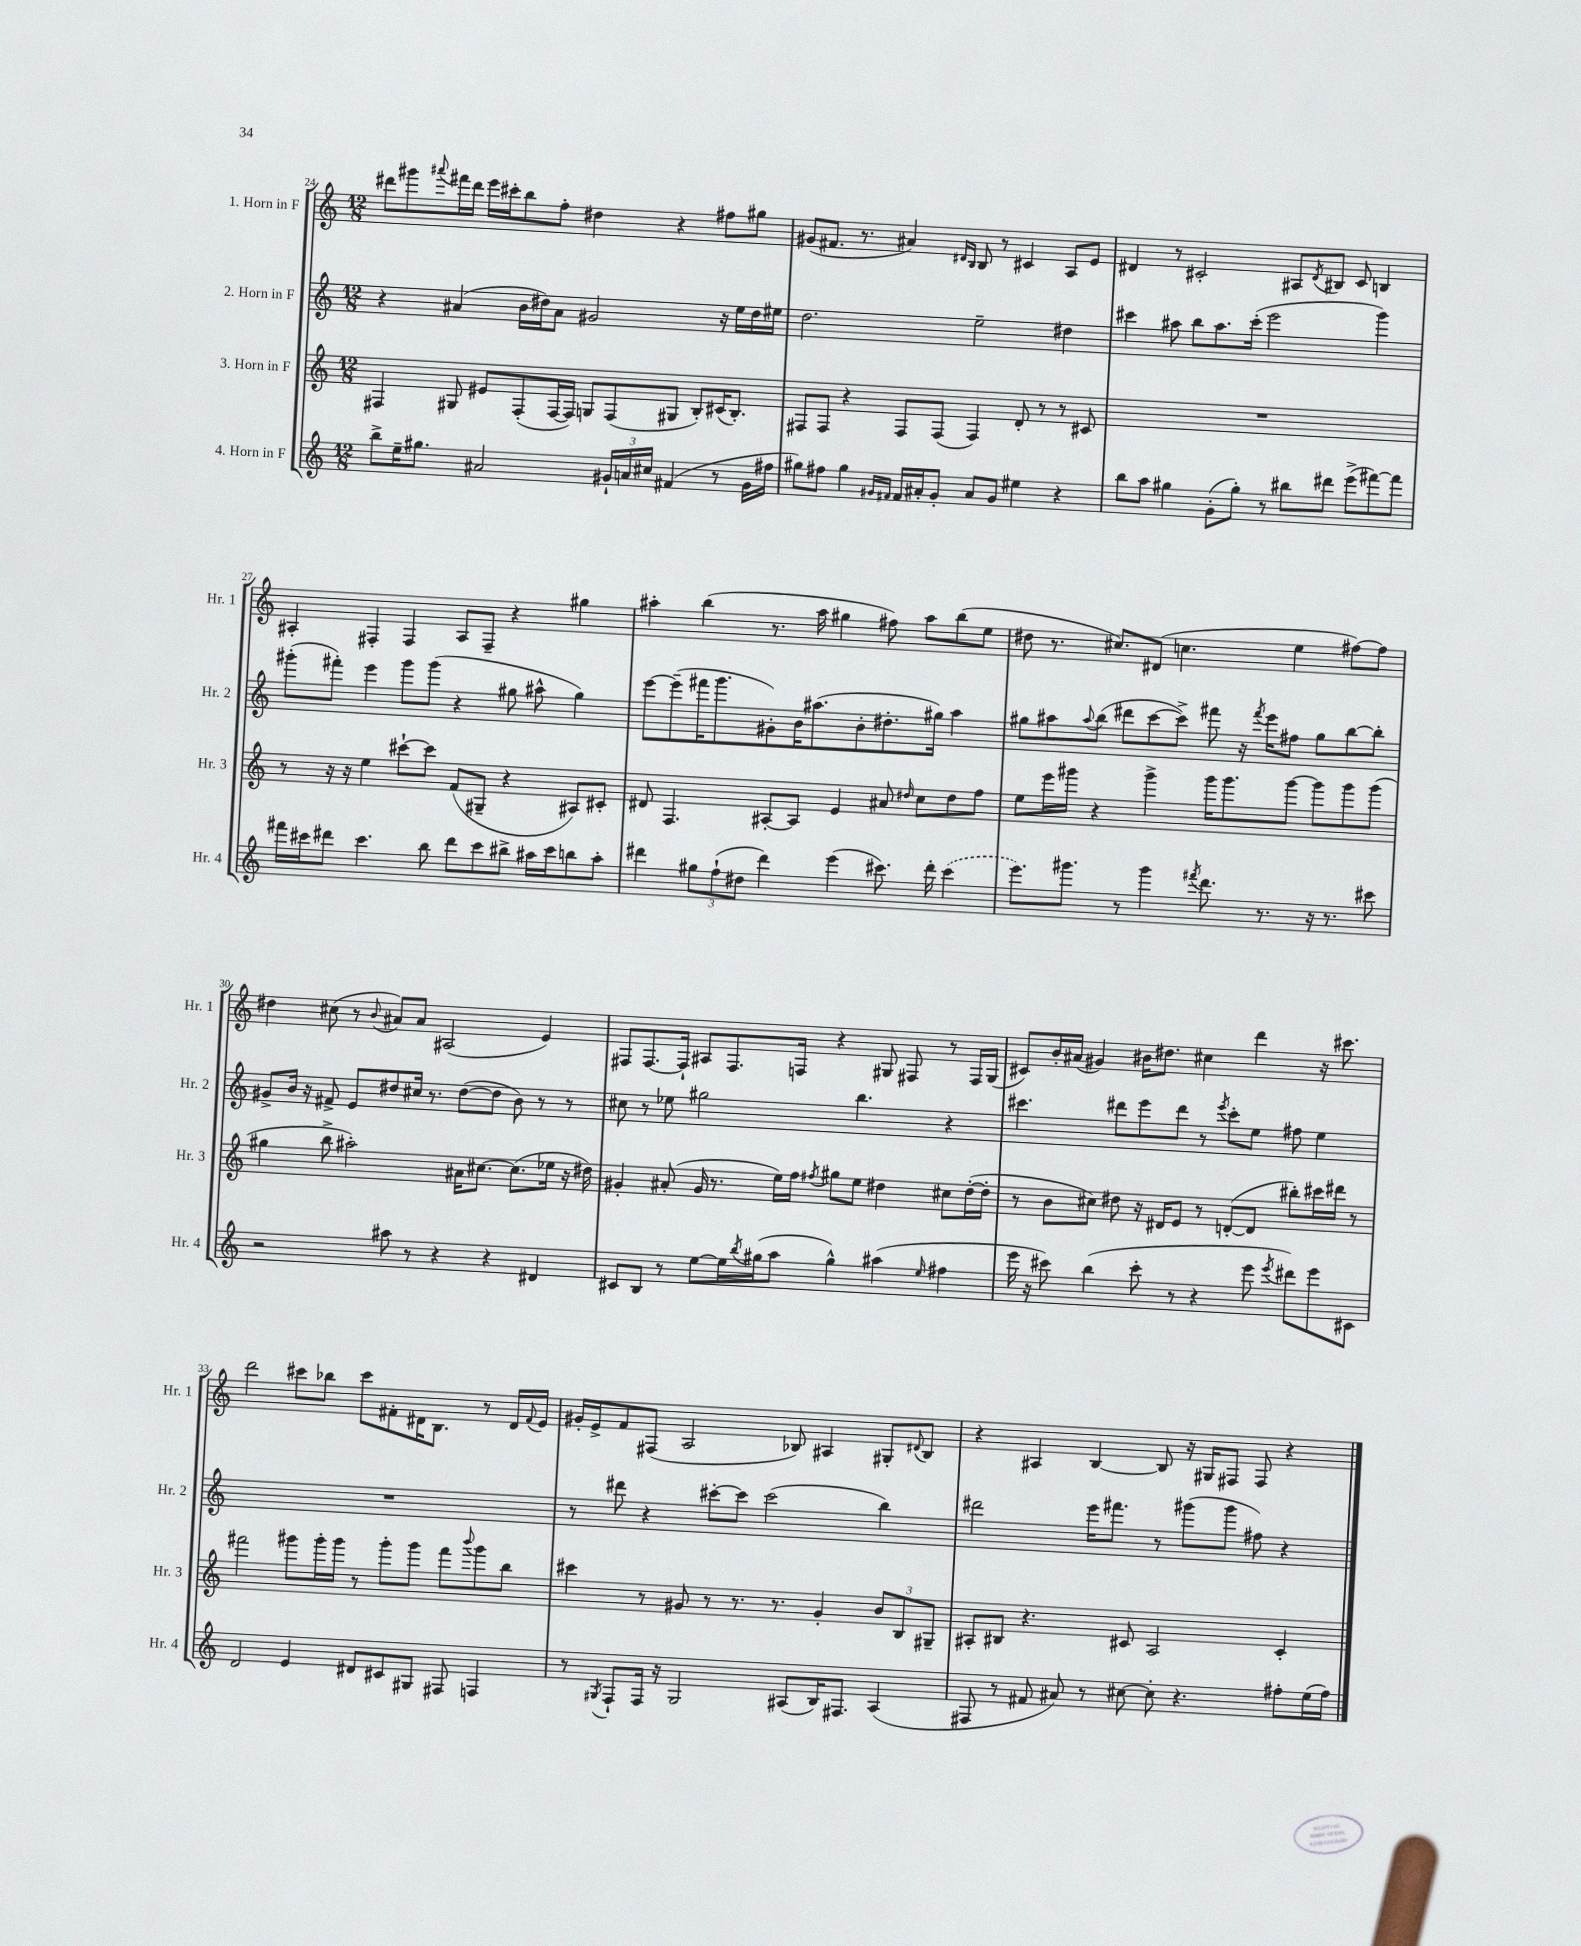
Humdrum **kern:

**kern	**kern	**kern	**kern
*part4	*part3	*part2	*part1
*staff4	*staff3	*staff2	*staff1
*I"4. Horn in F	*I"3. Horn in F	*I"2. Horn in F	*I"1. Horn in F
*I'Hr. 4	*I'Hr. 3	*I'Hr. 2	*I'Hr. 1
*clefG2	*clefG2	*clefG2	*clefG2
*k[]	*k[]	*k[]	*k[]
*M12/8	*M12/8	*M12/8	*M12/8
=24	=24	=24	=24
8bb^\L	4F#X/	4r	8ddd#X\L
16ee~\K	.	.	8ggg#X\
8.gg#X\J	.	.	.
.	.	.	8qqaaa#X/
.	8G#X/	(4a#X/	16fff#X\L
.	.	.	16ddd#\JJ
2a#X/	8e#X/L	.	16eee\LL
.	.	.	16ccc#X'\J
.	(8F#'/	16b\LL	8bb\
.	.	16dd#X\J)	.
.	[16F#/L	8a#\J	8ff'\J
.	16F#/JJ])	.	.
.	8Gn/L	2g#X/	4dd#X\
24g#X`/LL	(8F#/	.	.
24an/	.	.	.
24cc#X/JJ	.	.	.
(4f#X/	8G#X/J	.	4r
.	8B'/L)	.	.
8r	(16c#X/K	16r	8ff#X\L
.	8.B'/J)	16ee\LL	.
16g#\LL	.	16dd#\	8gg#X\J
16ff#X\JJ	.	16ee#X\JJ	.
=25	=25	=25	=25
8gg#X\L)	8F#X/L	2.dd\	(8g#X/L
8ff#X\J	8F#/J	.	8.f#X/J
4gg#\	4r	.	.
.	.	.	8.r
16qqg#X/LL	.	.	.
16qqf#X/JJ	.	.	.
16f#/LL	8F#/L	.	4a#X/)
16a#X'/J	.	.	.
8g#'/J	(8F#/J	.	.
.	.	.	16qqd#X/LL
.	.	.	16qqB/JJ
8a#/L	4F#/)	2ee~\	8B/
8g#/J	.	.	8r
4ee#X\	8d'/	.	4c#X/
.	8r	.	.
4r	8r	4dd#X\	8A/L
.	8c#X/	.	8e/J
=26	=26	=26	=26
8bb\L	1.r	4ccc#X\	4d#X/
8aa\J	.	.	.
4gg#X\	.	8aa#X\	8r
.	.	8bb\L	2c#X'/
(8g'\L	.	8.aa#\	.
8gg#'\J)	.	.	.
.	.	(16ccc#'\Jk	.
8r	.	2eee\	.
8bb#X\L	.	.	8A#X/L
.	.	.	8qd#/
8ddd#X\J	.	.	8B#X/J
(8eee^\L	.	.	8c#/
[8fff#X\)	.	4ggg\)	4Bn/
8fff#\J]	.	.	.
!!LO:LB:g=z
=27	=27	=27	=27
16fff#X\LL	8r	(8ggg#X'\L	4A#X'/
16ccc#X\J	.	.	.
8ddd#X\J	16r	8fff#X'\J)	.
.	16r	.	.
4.ccc#\	4ee\	4eee\	4F#X'/
.	[8ccc#X`\L	8ggg#\L	4F#/
8bb\	8ccc#\J]	(8ggg#\J	.
8ddd#\L	(8f/L	4r	8A#/L
8ccc#\	8G#X~/J	.	8F#~/J
8bb#X^\J	4r	8gg#X\	4r
16aa#X\LL	.	8aa#X^^\	.
16ccc#\J	.	.	.
8bbn\	8A#X/L)	4gg#\)	4gg#X\
8aa#'\J	8c#X'/J	.	.
=28	=28	=28	=28
4ddd#X\	8d#X/	[8eee\L	4aa#X'\
.	4.F/	(8eee~\]	.
12gg#X\L	.	16fff#X\K	(4bb\
.	.	8.ggg\	.
(12ff`\	.	.	.
12dd#X\J	.	.	.
4ddd#\)	[8A#X'/L	8g#X'\)	8.r
.	8A#/J]	16b\K	.
.	.	(8.aa#X\	16aa#\
(4eee\	4e/	.	4gg#X\
.	.	8b'\	.
8.ccc#X\)	8a#X/	8.dd#X'\	8ff#X\)
.	16qqdd#X/	.	.
.	8cc\L	.	8aa#\L
16ddd#'\	.	16gg#X\Jk)	.
(4ccc#\	8dd#\	4aa#\	(8bb\
.	8ff\J	.	8ee\J
=29	=29	=29	=29
8.eee\L)	8ee\L	8gg#X\L	8dd#X\
.	16eee\L	8aa#X\	8.r
8.ggg#X\J	16ggg#X\JJ	.	.
.	.	8qqaa#/	.
.	4r	(8bb\J	.
.	.	.	8.cc#X/L)
8r	.	8ddd#X\L	.
4ggg#\	4ggg#^\	[8ccc\	(8d#X/J
.	.	8ccc^\J])	4.ccn\
8qfff#X/	.	.	.
8.ddd\	16ggg#\KL	8fff#X\	.
.	8.ggg#\	.	.
.	.	16r	.
.	.	8qfff#/	.
8.r	.	16eee\KL	.
.	[8ggg#\J	8ff#X\J	4ee\
16r	8ggg#\L]	8gg#\L	.
8.r	.	.	.
.	8ggg#\	[8bb\	[8ff#X\L)
8ccc#X\	(8ggg#\J	8bb'\J]	8ff#\J]
!!LO:LB:g=z
=30	=30	=30	=30
2r	4gg#X\	8g#X^/L	4dd#X\
.	.	16b/Jk	.
.	.	16r	.
.	8bb^\	8f#X^/	(8cc#X\
.	2aa#X'\)	8e/L	8r
.	.	.	8qqb/
8aa#X\	.	8dd#X/	8a#X/L)
8r	.	16cc#X/Jk	8a#/J
.	.	8.r	.
4r	.	.	(2A#X/
.	16a#X\KL	([8dd#\L	.
.	[8.cc#X\J	.	.
4r	.	8dd#\J]	.
.	(8.cc#\L]	8b\)	.
4d#X/	.	8r	4e/)
.	16ee-X\Jk	.	.
.	16r	8r	.
.	16dd#X\)	.	.
=31	=31	=31	=31
8c#X/L	4g#X'/	8cc#X\	8F#X/L
8B/J	.	8r	[8.F#/
8r	(8a#X'/	8ee-X\	.
.	.	.	16F#`/Jk]
[8ee\L	16g#/	2gg#X\	8A#X/L
.	8.r	.	.
16ee\L]	.	.	8.F#/
8qbb/	.	.	.
(16gg#X\J	.	.	.
8aa\J	16ee\LL)	.	.
.	16ff\JJ	.	16Fn/Jk
.	8qff#X/	.	.
4gg#^^\)	8gg#X\L	.	4r
.	8ee\J	4.bb\	.
(4aa#X\	4dd#X\	.	8G#X/
.	.	.	8F#X/
16qqee/	.	.	.
4ff#X\	8cc#X\L	4r	8r
.	([16dd#'\L	.	16F#/LL
.	16dd#'\JJ]	.	(16G#/JJ
=32	=32	=32	=32
16eee\	8r	4.ccc#X\	8c#X/L)
16r	.	.	.
8ccc#X\)	8b\L	.	16b'/L
.	.	.	(16a#X/JJ
(4bb\	8cc#X\J)	.	4g#X/)
.	8dd#X\	8ddd#X\L	.
8ccc#'\	16r	8eee\	16b#X\KL
.	16d#X/KL	.	8.dd#X\J
8r	8e/J	8ddd#\J	.
4r	8r	8r	4cc#X\
.	.	8qeee/	.
.	([8dn'/L	8ccc#'\L	.
8eee\	8d/J]	8ee\J	4ddd\
8qeee/	.	.	.
8ddd#X\L)	8bb#X'\L)	8ff#X\	.
8eee\	16ccc#X\L	4ee\	16r
.	16ddd#X\JJ	.	8.ccc#X\
8c#X\J	8r	.	.
!!LO:LB:g=z
=33	=33	=33	=33
2d/	2fff#X\	1.r	2ddd\
4e/	8ggg#X\L	.	8ccc#X\L
.	16ggg#'\L	.	8bb-X\J
.	16ggg#\JJ	.	.
8d#X/L	8r	.	8ccc#\L
8c#X/	8ggg#'\L	.	8f#X'\
8G#X/J	8ggg#\J	.	16d#X\K
.	.	.	8.B\J
8F#X/	8fff#\L	.	.
.	8qqbbb/	.	.
4Fn/	8ggg#\	.	8r
.	8bb\J	.	16d#/LL
.	.	.	8qqf#/
.	.	.	16e/JJ
=34	=34	=34	=34
8r	4ccc#X\	8r	16g#X'/LL
.	.	.	16e^/J
8qG#X/	.	.	.
8F`/L	.	8ddd#X\	8f/
16F/Jk	8r	4r	(8F#X/J
16r	.	.	.
2G#/	8g#X/	.	2A/
.	8r	[8ccc#X'\L	.
.	8.r	8ccc#\J]	.
.	.	(2ccc#\	.
.	8.r	.	.
(8A#X/L	.	.	8B-X/)
16B/K)	4g#'/	.	4A#X/
8.F#X/J	.	.	.
(4A#/	12b/L	4bb\)	8G#X'/L
.	12B/	.	.
.	.	.	8qqd#X/
.	.	.	8B-/J
.	12G#X~/J	.	.
=35	=35	=35	=35
8F#X/	8A#X'/L	2ddd#X\	4r
8r	8B#X/J	.	.
8f#X/	4.r	.	4A#X/
8a#X/)	.	.	.
8r	.	16eee\KL	[4B/
.	.	8.fff#X\J	.
[8cc#X\	8c#X/	.	.
8cc#'\]	2A#/	8r	8B/]
4.r	.	(8ggg#X\L	16r
.	.	.	16G#X/KL
.	.	8ggg#\J	8F#X/J
.	.	8ff#X\)	8F#/
8ff#X'\L	4c#'/	4r	4r
(16ee\L	.	.	.
16ff#\JJ)	.	.	.
==	==	==	==
*-	*-	*-	*-
